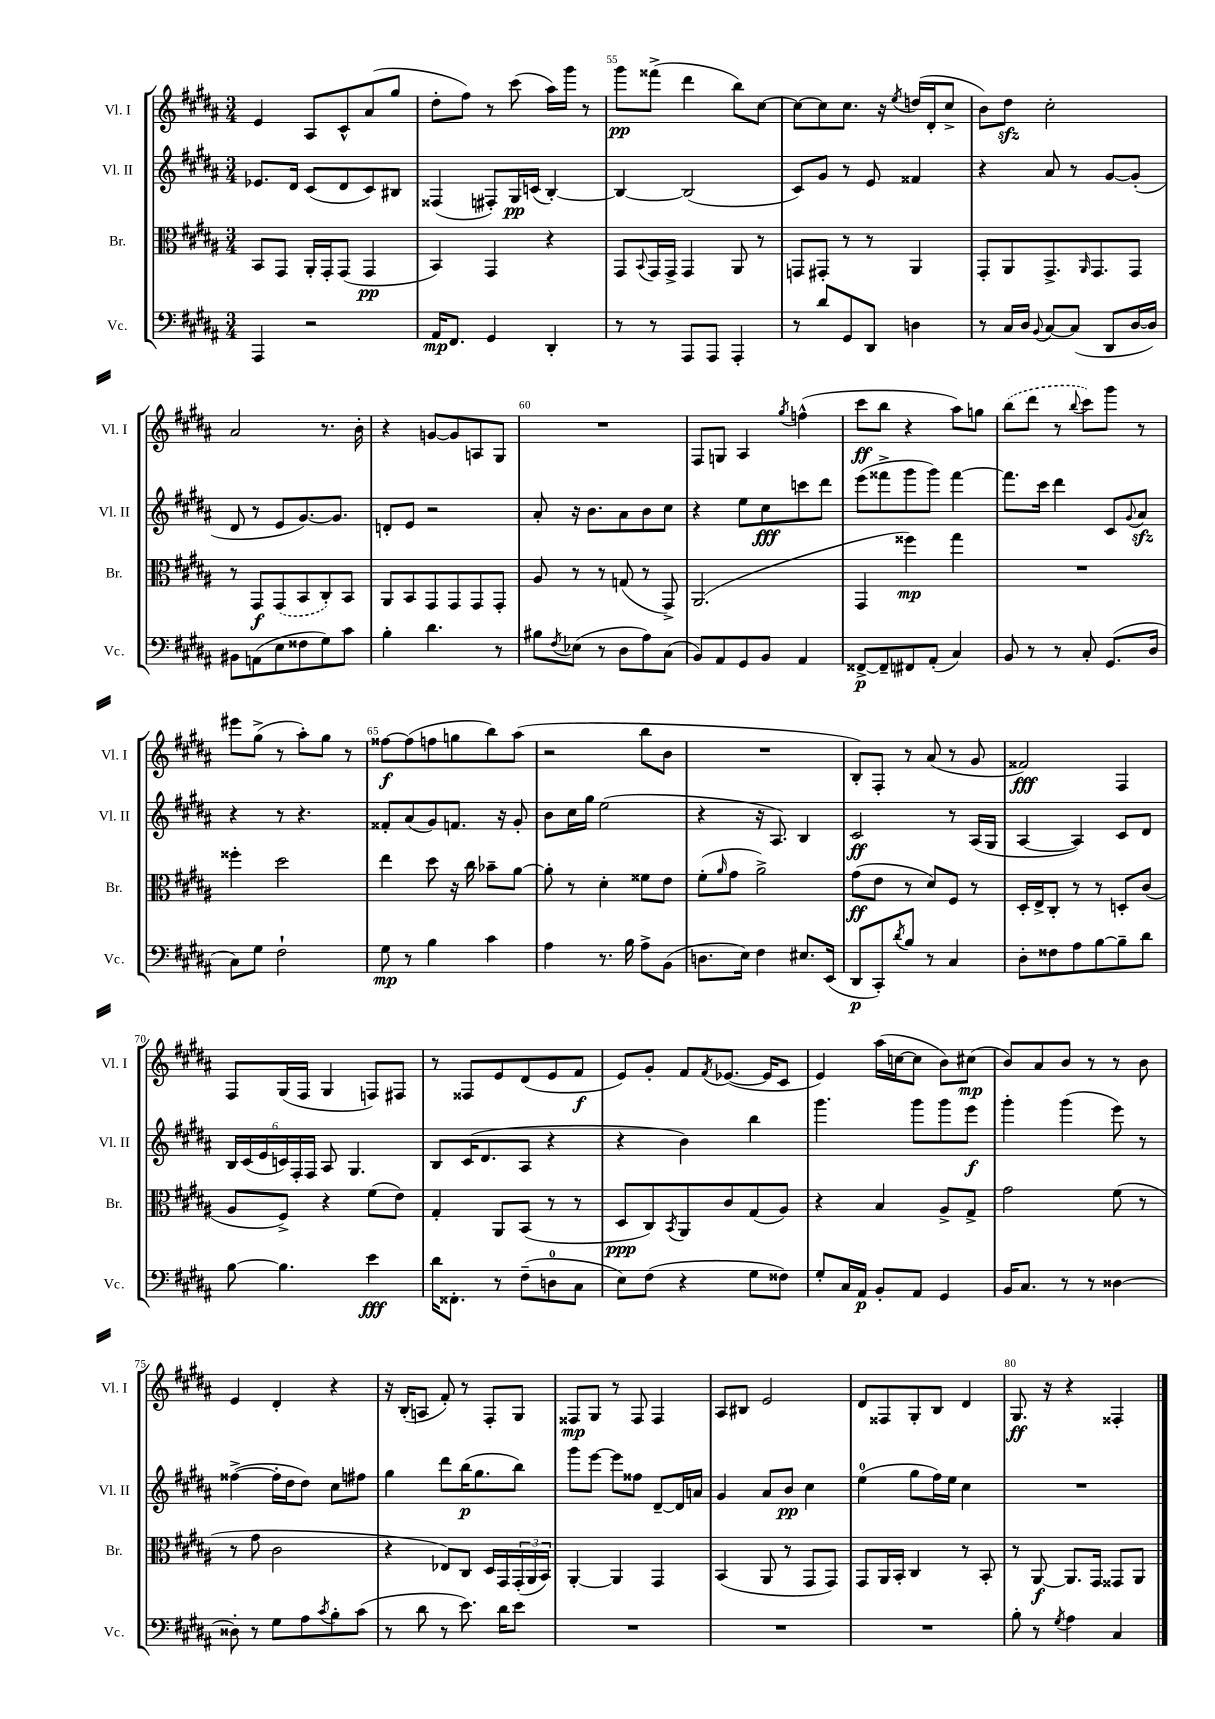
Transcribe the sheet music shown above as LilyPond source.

<<
\new StaffGroup <<
\new Staff = "s0" \with { instrumentName = "Vl. I" shortInstrumentName = "Vl. I" } {
    \clef treble \key b \major \numericTimeSignature \time 3/4
    e'4 ais8 cis'8-^ ais'8( gis''8 |
    dis''8-. fis''8) r8 cis'''8( ais''16) gis'''16 r8 |
    gis'''8\pp fisis'''8->( dis'''4 b''8) cis''8~ |
    cis''8~ cis''8 cis''8. r16 \acciaccatura { e''8 } d''16( dis'16-. cis''8-> |
    b'8) dis''8\sfz cis''2-. |
    ais'2 r8. b'16-. |
    r4 g'8~ g'8 a8 gis8 |
    R2. |
    fis8 g8 ais4 \acciaccatura { gis''8 } f''4-^( |
    cis'''8\ff b''8 r4 ais''8) g''8 |
    \once \slurDashed b''8( dis'''8 r8 \appoggiatura { b''8 } cis'''8) gis'''8 r8 |
    eis'''8 gis''8->( r8 ais''8-.) gis''8 r8 |
    fisis''8~\f fisis''8( f''8 g''8 b''8) ais''8( |
    r2 b''8 b'8 |
    R2. |
    b8-.) fis8-. r8 ais'8( r8 gis'8 |
    fisis'2\fff) fis4 |
    fis8 gis16( fis16 gis4 f8) fis8 |
    r8 fisis8 e'8 dis'8( e'8 fis'8\f |
    e'8) gis'8-. fis'8 \acciaccatura { fis'8 } ees'8.~( ees'16 cis'8 |
    e'4) ais''16( c''16~ c''8 b'8) cis''8\mp( |
    b'8) ais'8 b'8 r8 r8 b'8 |
    e'4 dis'4-. r4 |
    r16 b16-.( a8 fis'8-.) r8 fis8-. gis8 |
    fisis8\mp gis8 r8 fisis8 fisis4 |
    ais8 bis8 e'2 |
    dis'8 fisis8 gis8-. b8 dis'4 |
    gis8.\ff r16 r4 fisis4-. \bar "|." |
}
\new Staff = "s1" \with { instrumentName = "Vl. II" shortInstrumentName = "Vl. II" } {
    \clef treble \key b \major \numericTimeSignature \time 3/4
    ees'8. dis'16 cis'8( dis'8 cis'8) bis8 |
    fisis4( fis8-.) gis16\pp c'16( b4~-.) |
    b4~ b2( |
    cis'8) gis'8 r8 e'8 fisis'4 |
    r4 ais'8 r8 gis'8~ gis'8-.( |
    dis'8 r8 e'8 gis'8.~) gis'8. |
    d'8-. e'8 r2 |
    ais'8-. r16 b'8. ais'8 b'8 cis''8 |
    r4 e''8 cis''8\fff c'''8 dis'''8 |
    e'''8( fisis'''8-> gis'''8 gis'''8) fisis'''4~ |
    fisis'''8. cis'''16 dis'''4 cis'8 \appoggiatura { gis'8 } ais'8\sfz |
    r4 r8 r4. |
    fisis'8-. ais'8( gis'8) f'8. r16 gis'8-. |
    b'8 cis''16 gis''16 e''2( |
    r4 r16 ais8.) b4 |
    cis'2\ff r8 ais16( gis16 |
    ais4~ ais4) cis'8 dis'8 |
    \tuplet 6/4 { b16 cis'16( e'16 c'16) fis16-. fis16 } ais8 gis4. |
    b8 cis'16( dis'8. ais8 r4 |
    r4 b'4) b''4 |
    gis'''4. gis'''8 gis'''8 e'''8\f |
    gis'''4-. gis'''4( e'''8) r8 |
    fisis''4~->( fisis''16-. dis''16 dis''8) cis''8 fis''8 |
    gis''4 dis'''8 b''16\p( gis''8. b''8) |
    gis'''8 e'''8~ e'''8 fisis''8 dis'8~-- dis'16 a'16 |
    gis'4 ais'8 b'8\pp cis''4 |
    e''4-0( gis''8 fis''16) e''16 cis''4 |
    R2. \bar "|." |
}
\new Staff = "s2" \with { instrumentName = "Br." shortInstrumentName = "Br." } {
    \clef alto \key b \major \numericTimeSignature \time 3/4
    b,8 gis,8 ais,16-. gis,16-. gis,8( gis,4\pp |
    b,4) gis,4 r4 |
    gis,8 \appoggiatura { b,8 } gis,16 gis,16-> gis,4 ais,8 r8 |
    g,8 gis,8-. r8 r8 ais,4 |
    gis,8-. ais,8 gis,8.-> \grace { ais,16 } gis,8. gis,8 |
    r8 gis,8\f \once \slurDashed gis,8( b,8 cis8-.) b,8 |
    ais,8 b,8 gis,8 gis,8 gis,8 gis,8-. |
    ais8 r8 r8 g8( r8 gis,8->) |
    ais,2.( |
    gis,4 fisis''4\mp) gis''4 |
    R2. |
    fisis''4-. dis''2 |
    e''4 dis''8 r16 cis''16 bes'8-- ais'8~ |
    ais'8-. r8 dis'4-. fisis'8 e'8 |
    fis'8-.( \grace { ais'16 } gis'8 ais'2->) |
    gis'8\ff( e'8 r8 dis'8) fis8 r8 |
    dis16-. e16-> cis8-. r8 r8 d8-. cis'8( |
    ais8 fis8->) r4 fis'8( e'8) |
    gis4-. ais,8 b,8( r8 r8 |
    dis8\ppp cis8) \acciaccatura { b,8 } ais,8 cis'8 gis8( ais8) |
    r4 b4 ais8-> gis8-> |
    gis'2 fis'8( r8 |
    r8 gis'8 cis'2 |
    r4 ees8) cis8 dis16 gis,16 \tuplet 3/2 { gis,16-.( ais,16 b,16) } |
    ais,4~-. ais,4 gis,4 |
    b,4( ais,8 r8 gis,8 gis,8) |
    gis,8 ais,16 b,16-. cis4 r8 b,8-. |
    r8 ais,8~\f ais,8. gis,16 gisis,8 ais,8 \bar "|." |
}
\new Staff = "s3" \with { instrumentName = "Vc." shortInstrumentName = "Vc." } {
    \clef bass \key b \major \numericTimeSignature \time 3/4
    ais,,4 r2 |
    ais,16\mp fis,8. gis,4 dis,4-. |
    r8 r8 ais,,8 ais,,8 ais,,4-. |
    r8 dis'8 gis,8 dis,8 d4 |
    r8 cis16 dis16 \appoggiatura { b,8 } cis8~ cis8( dis,8 dis16~ dis16) |
    bis,8 a,8( e8 fisis8 gis8) cis'8 |
    b4-. dis'4. r8 |
    bis8 \acciaccatura { fis8 } ees8( r8 dis8 ais8) cis8( |
    b,8) ais,8 gis,8 b,8 ais,4 |
    fisis,8~->\p fisis,8-- fis,8 ais,8-.( cis4) |
    b,8 r8 r8 cis8-. gis,8.( dis16 |
    cis8) gis8 fis2-! |
    gis8\mp r8 b4 cis'4 |
    ais4 r8. b16 ais8-> b,8( |
    d8. e16) fis4 eis8. e,16( |
    dis,8\p cis,8-.) \acciaccatura { dis'8 } b8 r8 cis4 |
    dis8-. fisis8 ais8 b8~ b8-- dis'8 |
    b8~ b4. e'4\fff |
    dis'16 fisis,8.-. r8 fis8--( d8-0 cis8 |
    e8) fis8( r4 gis8 fisis8) |
    gis8-. cis16 ais,16\p b,8-. ais,8 gis,4 |
    b,16 cis8. r8 r8 disis4~ |
    disis8-. r8 gis8 ais8 \acciaccatura { cis'8 } b8-. cis'8( |
    r8 dis'8 r8 e'8.) dis'16 e'8 |
    R2. |
    R2. |
    R2. |
    b8-. r8 \acciaccatura { gis8 } ais4 cis4 \bar "|." |
}
>>
>>
\layout { \context { \Score currentBarNumber = #53 \override BarNumber.break-visibility = ##(#f #t #t) barNumberVisibility = #(every-nth-bar-number-visible 5) } }
